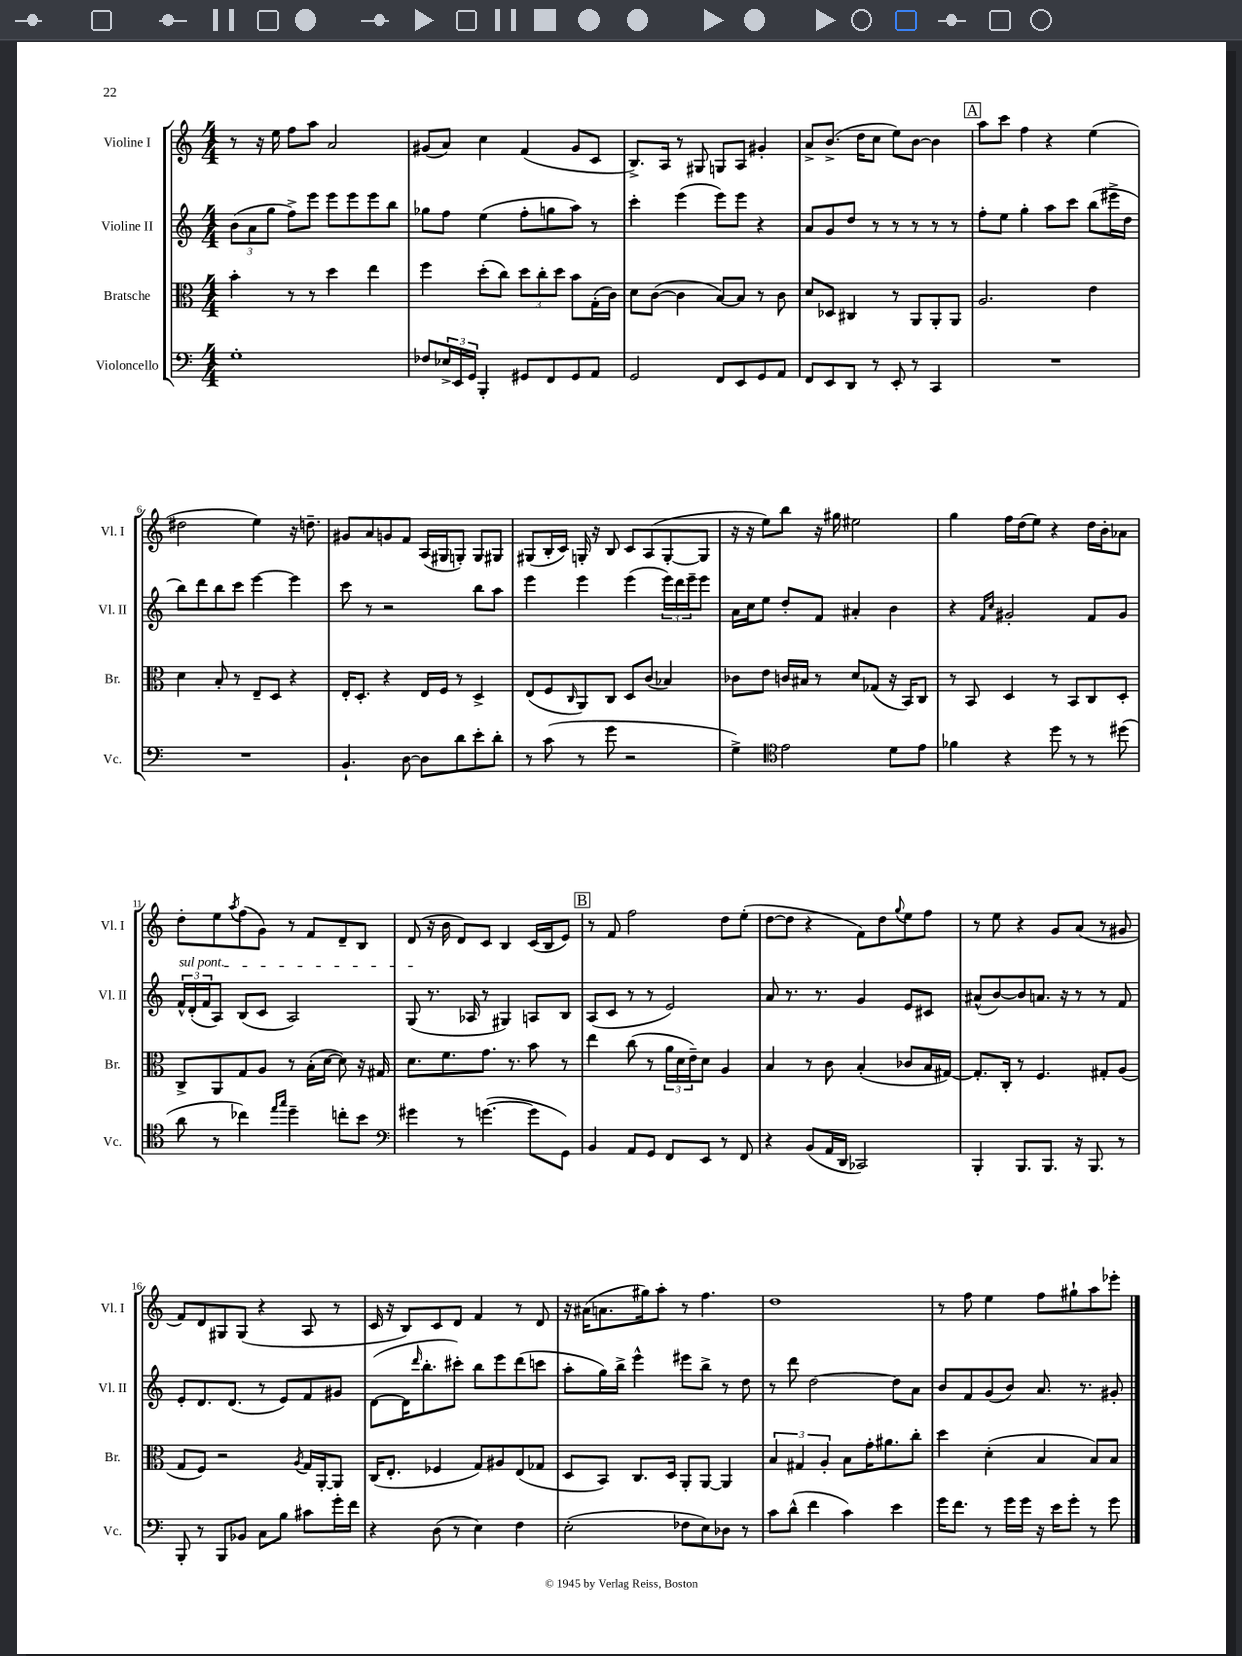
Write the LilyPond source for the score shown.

<<
\new StaffGroup <<
\new Staff = "s0" \with { instrumentName = "Violine I" shortInstrumentName = "Vl. I" } {
    \clef treble \key c \major \numericTimeSignature \time 4/4
    r8 r16 e''16 f''8 a''8 a'2 |
    gis'8( a'8) c''4 f'4( gis'8 c'8 |
    b8.->) a16 r8 gis8 g8 a8 gis'4-. |
    a'8-> b'8.->( d''16 c''8 e''8) b'8~ b'4 |
    \mark \markup { \box "A" } a''8 c'''8 f''4 r4 e''4( |
    dis''2 e''4) r16 d''8.-- |
    gis'8 a'8 g'8 f'8 a16( gis16 g8-.) g8 gis8 |
    gis8( b16-. c'16) g16-. r16 b8 c'8 a8( g8~-. g8 |
    r16 r16 e''8) b''8 r16 gis''16 eis''2 |
    g''4 f''16 d''16( e''8) r4 d''16 b'16-. aes'8 |
    d''8-. e''8 \acciaccatura { a''8 } f''8( g'8) r8 f'8 d'8-- b8 |
    d'8( r16 b'16 d'8) c'8 b4 c'16( b16 e'8) |
    \mark \markup { \box "B" } r8 f'8 f''2 d''8 e''8-.( |
    d''8~ d''8 r4 f'8) d''8 \appoggiatura { g''8 } e''8 f''8 |
    r8 e''8 r4 g'8 a'8( r8 gis'8 |
    f'8) d'8 gis8 gis8( r4 a8 r8 |
    c'16 r16 b8) c'8 d'8 f'4 r8 d'8 |
    r16 ais'16( a'8. gis''16) a''8-. r8 f''4. |
    d''1 |
    r8 f''8 e''4 f''8 gis''8-! a''8 ees'''8-. \bar "|." |
}
\new Staff = "s1" \with { instrumentName = "Violine II" shortInstrumentName = "Vl. II" } {
    \clef treble \key c \major \numericTimeSignature \time 4/4
    \tuplet 3/2 { b'8( a'8 g''8 } f''8->) e'''8 e'''8 e'''8 e'''8 b''8 |
    ges''8 f''8 e''4( f''8-. g''8 a''8) r8 |
    c'''4-. e'''4( e'''8) e'''8 r4 |
    a'8 g'8 d''8 r8 r8 r8 r8 r8 |
    \mark \markup { \box "A" } f''8-. e''8 g''4-. a''8 c'''8 b''8( eis'''16-> d''16 |
    b''8) d'''8 b''8 c'''8 e'''4~ e'''4 |
    c'''8 r8 r2 b''8 a''8 |
    e'''4 e'''4 e'''4( \tuplet 3/2 { e'''16) d'''16 e'''16-- } e'''8 |
    a'16 c''16 e''8 d''8-. f'8 ais'4-. b'4 |
    r4 \grace { f'16 c''16 } gis'2-. f'8 gis'8 |
    \tuplet 3/2 { \once \override TextSpanner.bound-details.left.text = \markup { \italic "sul pont." } f'16-^\startTextSpan d'16-.( f'16 } a8) b8( c'8 a2) |
    g8\stopTextSpan( r8. aes16 r8 gis4) a8 b8 |
    \mark \markup { \box "B" } a8( c'8 r8 r8 e'2) |
    a'8 r8. r8. g'4 e'8 cis'8 |
    ais'8-^( b'8~) b'8 a'8. r16 r8 r8 f'8 |
    e'8-. d'8. d'8.( r8 e'8) f'8 gis'8 |
    d'8~( d'16 \grace { d'''16 } b''8.-. cis'''8-.) b''8 e'''8 d'''8( c'''8 |
    a''8-. g''16) b''16-> e'''4-^ eis'''8 b''8-> r8 d''8 |
    r8 d'''8 d''2~ d''8 a'8 |
    b'8 f'8 g'8( b'8) a'8. r8. gis'8-. \bar "|." |
}
\new Staff = "s2" \with { instrumentName = "Bratsche" shortInstrumentName = "Br." } {
    \clef alto \key c \major \numericTimeSignature \time 4/4
    b'4-. r8 r8 d''4 e''4 |
    f''4 d''8-.( c''8) \tuplet 3/2 { d''8 c''8-. d''8 } b'8 g16-.( c'16) |
    d'8 c'8~( c'4 b8~) b8 r8 c'8 |
    d'8 des8 cis4 r8 a,8 a,8-. a,8 |
    \mark \markup { \box "A" } a2. e'4 |
    d'4 b8-. r8 e8-- d8 r4 |
    e16-. d8.-. r4 e16 f16 r8 d4-> |
    e8( f8 \grace { c16 } a,8) c8 d8 c'8( bes4) |
    ces'8 e'8 c'16 bis16 r8 d'8 ges8( r16 b,16) c8 |
    r8 b,8 d4 r8 b,8 c8 d8-. |
    c8-> a,8 g8 a8 r8 b16-.( d'16~ d'8) r16 gis16 |
    d'8. f'8. g'8. r8. b'8 r8 |
    \mark \markup { \box "B" } e''4 c''8( r8 \tuplet 3/2 { a'16 d'16 e'16--) } d'8 a4 |
    b4 r8 c'8 b4-.( ces'8 b16 gis16~) |
    gis8.-. c16-. r8 f4. gis8-. a8( |
    g8 f8) r2 \acciaccatura { a8 } g16 a,16~-. a,8 |
    c16( e8.-. fes4 g8) ais8 e8( ges8 |
    d8 b,8) c8. d16 a,8-. a,8~ a,4 |
    \tuplet 3/2 { b4 gis4 a4-. } b8 g'16-. ais'8. c''8-. |
    d''4 d'4-.( b4 b8) b8 \bar "|." |
}
\new Staff = "s3" \with { instrumentName = "Violoncello" shortInstrumentName = "Vc." } {
    \clef bass \key c \major \numericTimeSignature \time 4/4
    g1-. |
    fes8 \tuplet 3/2 { ees16-> e,16 g,16 } b,,4-. gis,8 f,8 gis,8 a,8 |
    g,2 f,8 e,8 g,8 a,8 |
    f,8 e,8 d,8 r8 e,8-. r8 c,4 |
    \mark \markup { \box "A" } R1 |
    R1 |
    b,4.-! d8~ d8 d'8 e'8-. d'8-. |
    r8 c'8( r8 g'8 r2 |
    g4->) \clef tenor e'2 d'8 e'8 |
    fes'4 r4 d''8 r8 r8 dis''8( |
    a'8 r8 ces''4) \grace { e''16 g''16 } d''4-- c''8-. b'8 |
    \clef bass gis'4 r8 g'4.~( g'8 g,8) |
    \mark \markup { \box "B" } b,4 a,8 g,8 f,8 e,8 r8 f,8 |
    r4 b,8( a,16 d,16 ces,2) |
    b,,4-. b,,8. b,,8. r16 b,,8. r8 |
    b,,8-. r8 b,,8 bes,8 c8 b8 cis'8 g'16-. f'16 |
    r4 d8( r8 e4) f4 |
    e2-.( fes8 e8) des8 r8 |
    c'8 d'8-^( f'4 c'4) e'4 |
    g'16 f'8. r8 g'16 g'16 r16 e'16 g'8-. r8 g'8 \bar "|." |
}
>>
>>
